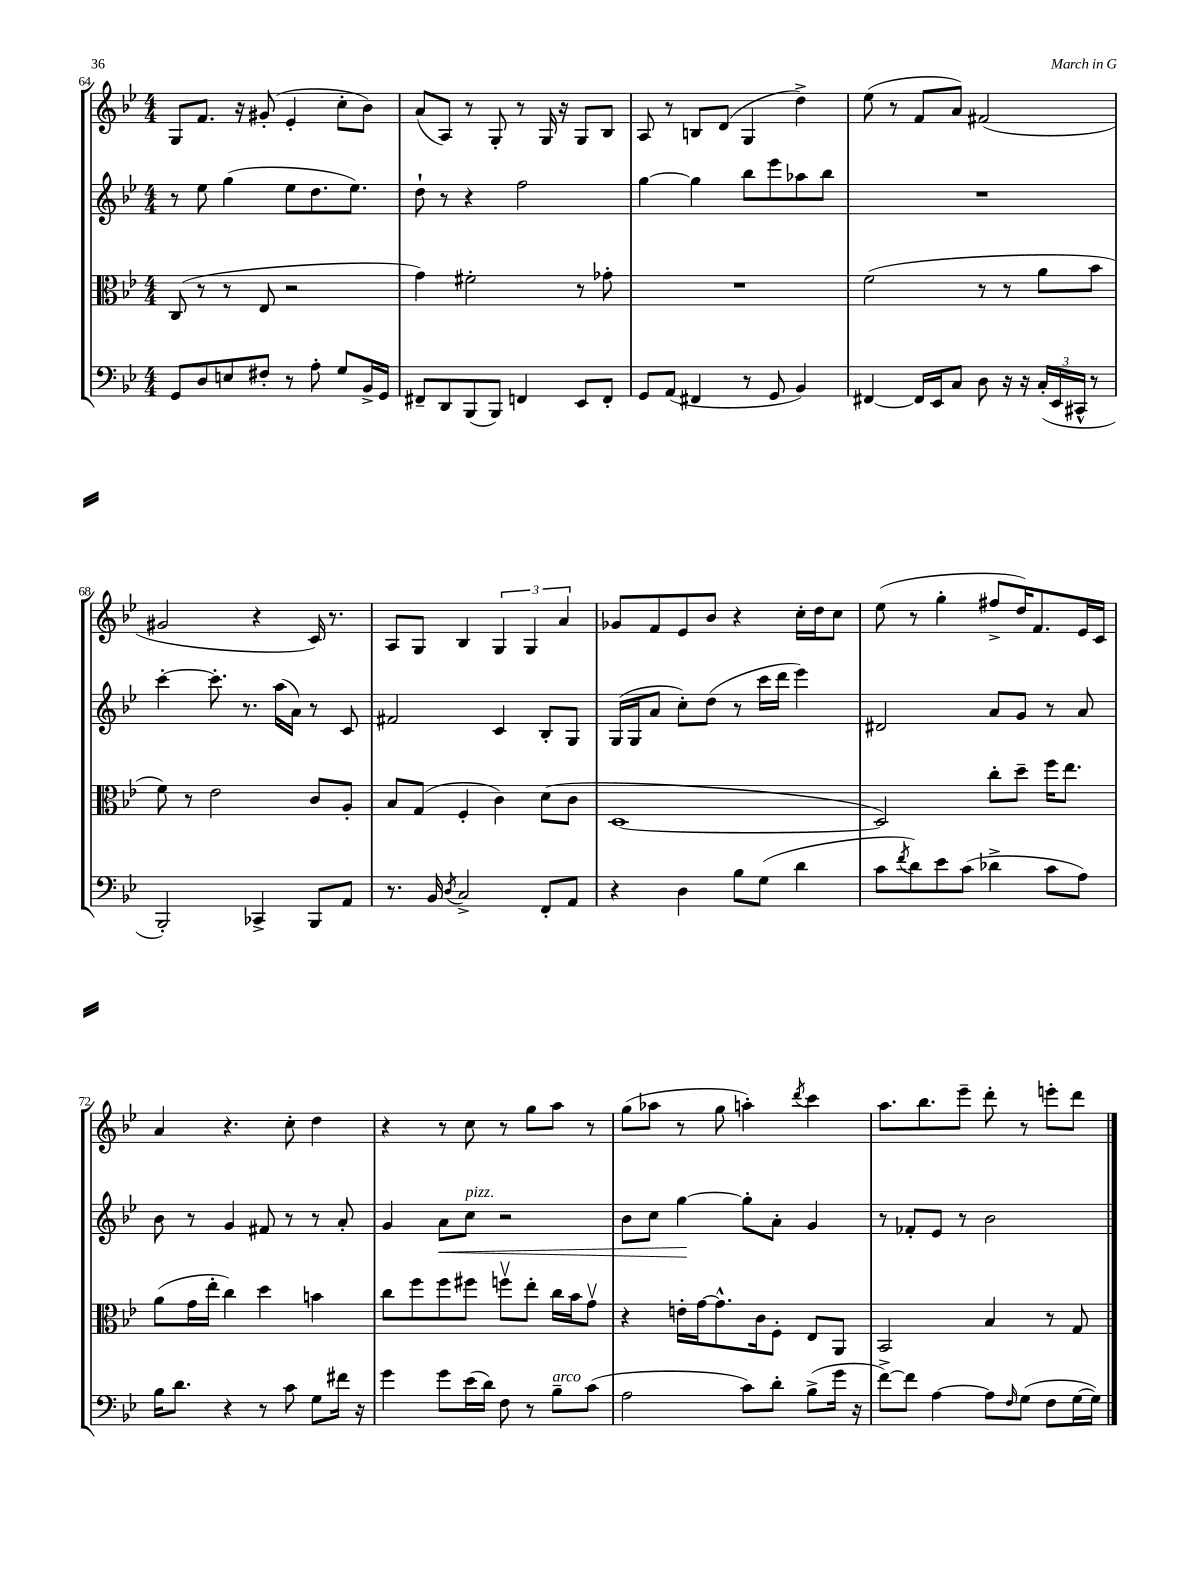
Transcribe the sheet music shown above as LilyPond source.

<<
\new StaffGroup <<
\new Staff = "s0" {
    \clef treble \key bes \major \numericTimeSignature \time 4/4
    g8 f'8. r16 gis'8-.( ees'4-. c''8-. bes'8) |
    a'8( a8) r8 g8-. r8 g16 r16 g8 bes8 |
    a8 r8 b8 d'8( g4 d''4->) |
    ees''8( r8 f'8 a'8) fis'2( |
    gis'2 r4 c'16) r8. |
    a8 g8 bes4 \tuplet 3/2 { g4 g4 a'4 } |
    ges'8 f'8 ees'8 bes'8 r4 c''16-. d''16 c''8 |
    ees''8( r8 g''4-. fis''8-> d''16) f'8. ees'16 c'16 |
    a'4 r4. c''8-. d''4 |
    r4 r8 c''8 r8 g''8 a''8 r8 |
    g''8( aes''8 r8 g''8 a''4-.) \acciaccatura { d'''8 } c'''4 |
    a''8. bes''8. ees'''8-- d'''8-. r8 e'''8-. d'''8 \bar "|." |
}
\new Staff = "s1" {
    \clef treble \key bes \major \numericTimeSignature \time 4/4
    r8 ees''8 g''4( ees''8 d''8. ees''8.) |
    d''8-! r8 r4 f''2 |
    g''4~ g''4 bes''8 ees'''8 aes''8 bes''8 |
    R1 |
    c'''4~-. c'''8.-. r8. a''16( a'16) r8 c'8 |
    fis'2 c'4 bes8-. g8 |
    g16( g16 a'8 c''8-.) d''8( r8 c'''16 d'''16 ees'''4) |
    dis'2 a'8 g'8 r8 a'8 |
    bes'8 r8 g'4 fis'8 r8 r8 a'8-. |
    g'4 a'8\< c''8^\markup { \italic "pizz." } r2 |
    bes'8 c''8 g''4~\! g''8-. a'8-. g'4 |
    r8 fes'8-. ees'8 r8 bes'2 \bar "|." |
}
\new Staff = "s2" {
    \clef alto \key bes \major \numericTimeSignature \time 4/4
    c8( r8 r8 ees8 r2 |
    g'4) fis'2-. r8 ges'8-. |
    R1 |
    f'2( r8 r8 a'8 bes'8 |
    f'8) r8 ees'2 c'8 a8-. |
    bes8 g8( f4-. c'4) d'8( c'8 |
    d1~ |
    d2) c''8-. d''8-- f''16 ees''8. |
    a'8( g'16 ees''16-. c''4) d''4 b'4 |
    c''8 f''8 f''8 fis''8 f''8\upbow ees''8-. c''16 bes'16 g'8\upbow |
    r4 e'16-. g'16~ g'8.-^ c'16 f8-. ees8 a,8 |
    bes,2 bes4 r8 g8 \bar "|." |
}
\new Staff = "s3" {
    \clef bass \key bes \major \numericTimeSignature \time 4/4
    g,8 d8 e8 fis8-. r8 a8-. g8 bes,16-> g,16 |
    fis,8-- d,8 bes,,8( bes,,8) f,4 ees,8 f,8-. |
    g,8 a,8( fis,4 r8 g,8 bes,4) |
    fis,4~ fis,16 ees,16 c8 d8 r16 r16 \tuplet 3/2 { c16-.( ees,16 cis,16-^ } r8 |
    bes,,2-.) ces,4-> bes,,8 a,8 |
    r8. bes,16 \acciaccatura { d8 } c2-> f,8-. a,8 |
    r4 d4 bes8 g8( d'4 |
    c'8 \acciaccatura { f'8 } d'8) ees'8 c'8( des'4-> c'8 a8) |
    bes16 d'8. r4 r8 c'8 g8 fis'16 r16 |
    g'4 g'8 ees'16( d'16) f8 r8 bes8--^\markup { \italic "arco" } c'8( |
    a2 c'8) d'8-. bes8->( g'16 r16 |
    f'8~->) f'8 a4~ a8 \grace { f16 } g8( f8 g16~ g16) \bar "|." |
}
>>
>>
\layout { \context { \Score currentBarNumber = #64 } }
